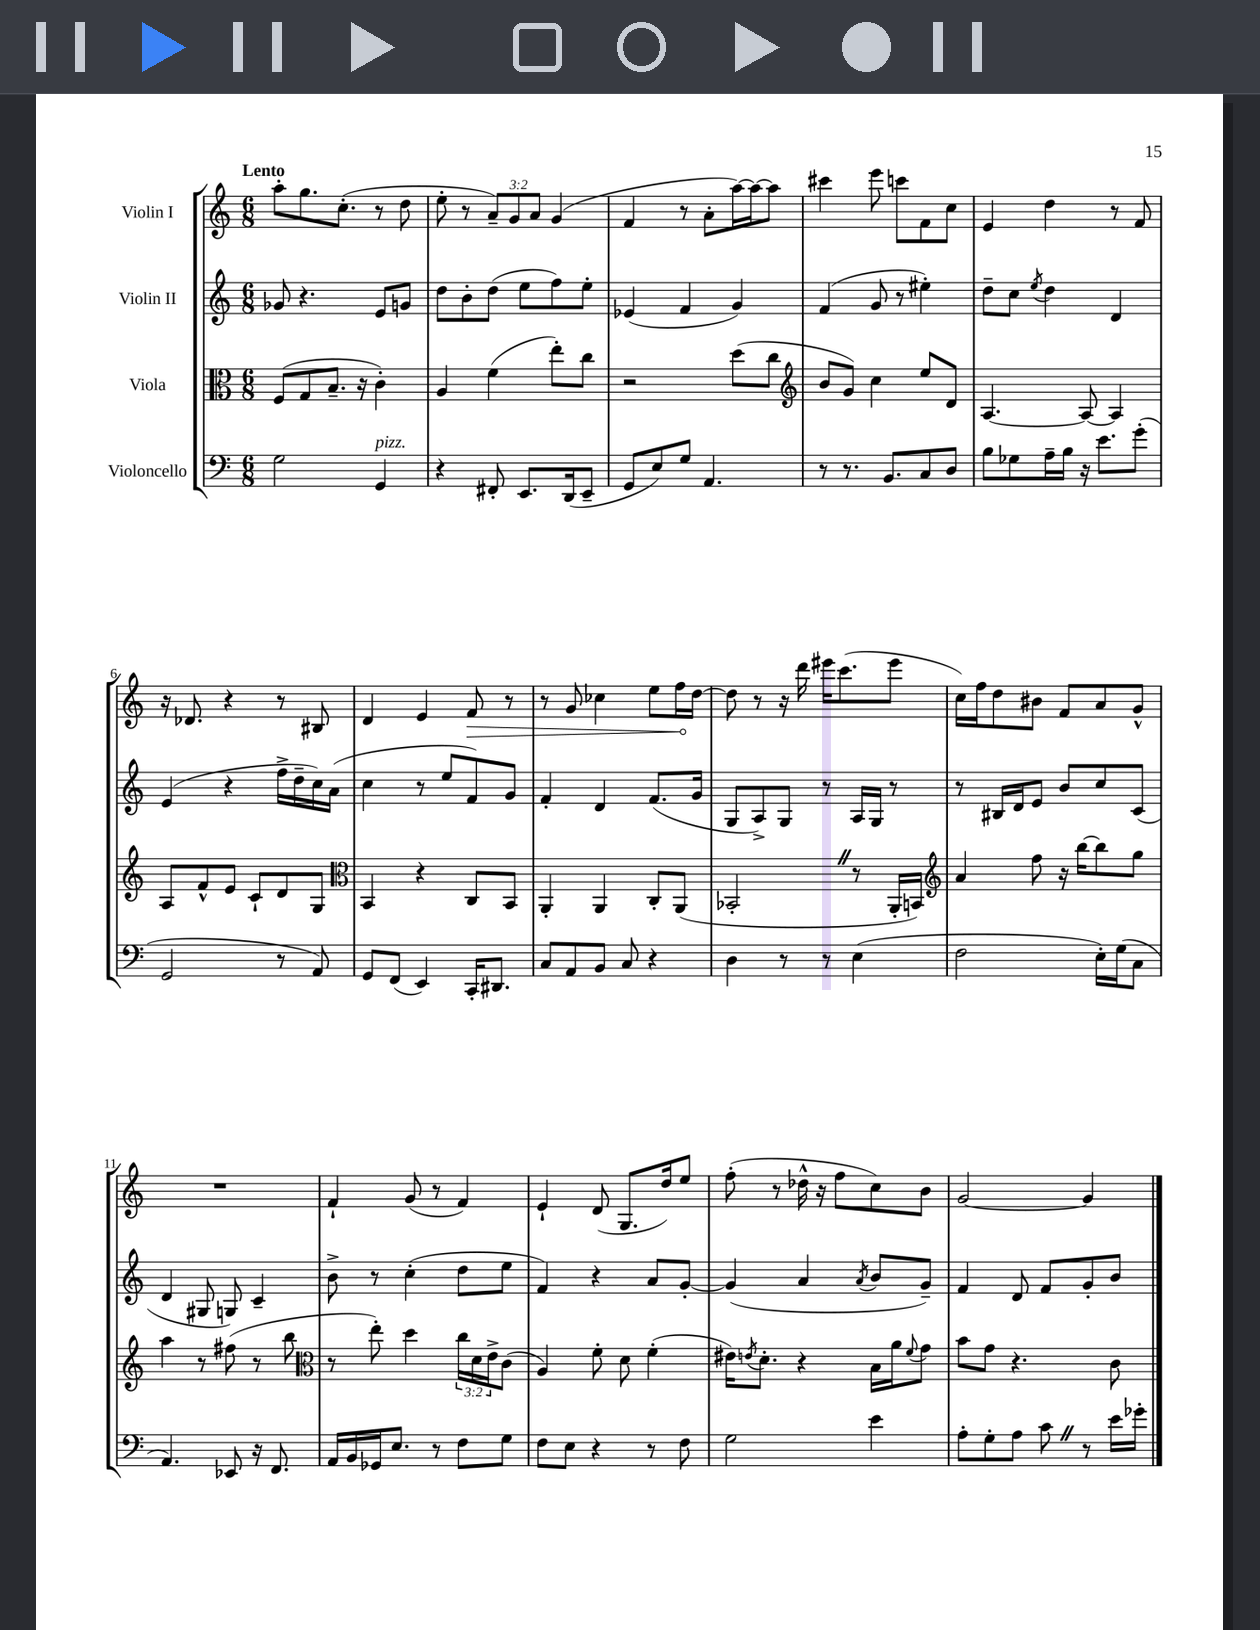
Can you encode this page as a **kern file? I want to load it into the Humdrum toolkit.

**kern	**kern	**kern	**kern
*staff4	*staff3	*staff2	*staff1
*clefF4	*clefC3	*clefG2	*clefG2
*k[]	*k[]	*k[]	*k[]
*M6/8	*M6/8	*M6/8	*M6/8
2G	(8F	8g-	8aa'
.	8G	4.r	8.gg
.	8.B~	.	.
.	.	.	(8.cc'
.	16r	.	.
4GG	4c')	8e	8r
.	.	8g	8dd
=	=	=	=
4r	4A	8dd	8ee'
.	.	8b'	8r
8FF#'	(4f	(8dd	12a~)
.	.	.	12g
8.EE	.	8ee	.
.	.	.	12a
.	8ee')	8ff)	(4g
(16DD	.	.	.
8EE~	8cc	8ee'	.
=	=	=	=
8GG	2r	(4e-	4f
8E)	.	.	.
8G	.	4f	8r
4.AA	.	.	8a'
.	(8dd	4g)	[16aa)
.	.	.	16aa_
.	8cc	.	8aa]
=	=	=	=
*	*clefG2	*	*
8r	8b	(4f	4ccc#
8.r	8g)	.	.
.	4cc	8g	8eee
8.BB	.	.	.
.	.	8r	8ccc
8C	8ee	4ee#')	8f
8D	8d	.	8cc
=	=	=	=
8B	[4.A	8dd~	4e
8G-	.	8cc	.
.	.	8qee	.
16A~	.	4dd	4dd
16B	.	.	.
16r	8A_	.	.
8.e	.	.	.
.	4A]	4d	8r
(8g'	.	.	8f
=	=	=	=
2GG	8A	(4e	16r
.	.	.	8.d-
.	8f^^	.	.
.	8e	4r	4r
.	8c`	.	.
8r	8d	16ff^	8r
.	.	16dd~	.
8AA)	8G	16cc)	8B#
.	.	(16a	.
=	=	=	=
*	*clefC3	*	*
8GG	4BB	4cc	4d
(8FF	.	.	.
4EE)	4r	8r	4e
.	.	8ee	.
16CC'	8C	8f)	8f
8.DD#	.	.	.
.	8BB	8g	8r
=	=	=	=
8C	4AA'	4f'	8r
8AA	.	.	8g
8BB	4AA	4d	4cc-
8C	.	.	.
4r	8C'	(8.f	8ee
.	(8AA	.	16ff
.	.	16g	[16dd
=	=	=	=
4D	2BB-'	8G	8dd]
.	.	8A^)	8r
8r	.	8G	16r
.	.	.	16ddd
8r	.	8r	16eee#
.	.	.	(8.ccc
(4E	8r	16A	.
.	.	16G	.
.	16AA'	8r	8eee#
.	16BB)	.	.
=	=	=	=
*	*clefG2	*	*
2F	4a	8r	16cc)
.	.	.	16ff
.	.	16B#	8dd
.	.	16d	.
.	8ff	8e	8b#
.	16r	8b	8f
.	[16bb	.	.
16E')	8bb]	8cc	8a
(16G	.	.	.
8C	8gg	(8c	8g^^
=	=	=	=
4.AA)	4aa	4d	2.r
.	8r	8G#	.
8EE-	(8ff#	8G)	.
16r	8r	4c~	.
8.FF	.	.	.
.	8bb	.	.
=	=	=	=
*	*clefC3	*	*
16AA	8r	8b^	4f`
16BB	.	.	.
16GG-	8ee')	8r	.
8.E	.	.	.
.	4dd	(4cc'	(8g
8r	.	.	8r
8F	24cc	8dd	4f)
.	24d	.	.
.	24e^	.	.
8G	(8c	8ee	.
=	=	=	=
8F	4A)	4f)	4e`
8E	.	.	.
4r	8f'	4r	(8d
.	8d	.	8.G
8r	(4f'	8a	.
.	.	.	16dd)
8F	.	[8g'	8ee
=	=	=	=
2G	16e#)	(4g]	(8ff'
.	8qe	.	.
.	8.d'	.	.
.	.	.	8r
.	4r	4a	16dd-^^
.	.	.	16r
.	.	.	8ff
.	.	8qa	.
4e	16B	8b	8cc)
.	16a	.	.
.	8qqf	.	.
.	8g	8g~)	8b
=	=	=	=
8A'	8b	4f	[2g
8G'	8g	.	.
8A	4.r	8d	.
8c	.	8f	.
8r	.	8g'	4g]
16e	8c	8b	.
16g-'	.	.	.
==	==	==	==
*-	*-	*-	*-
